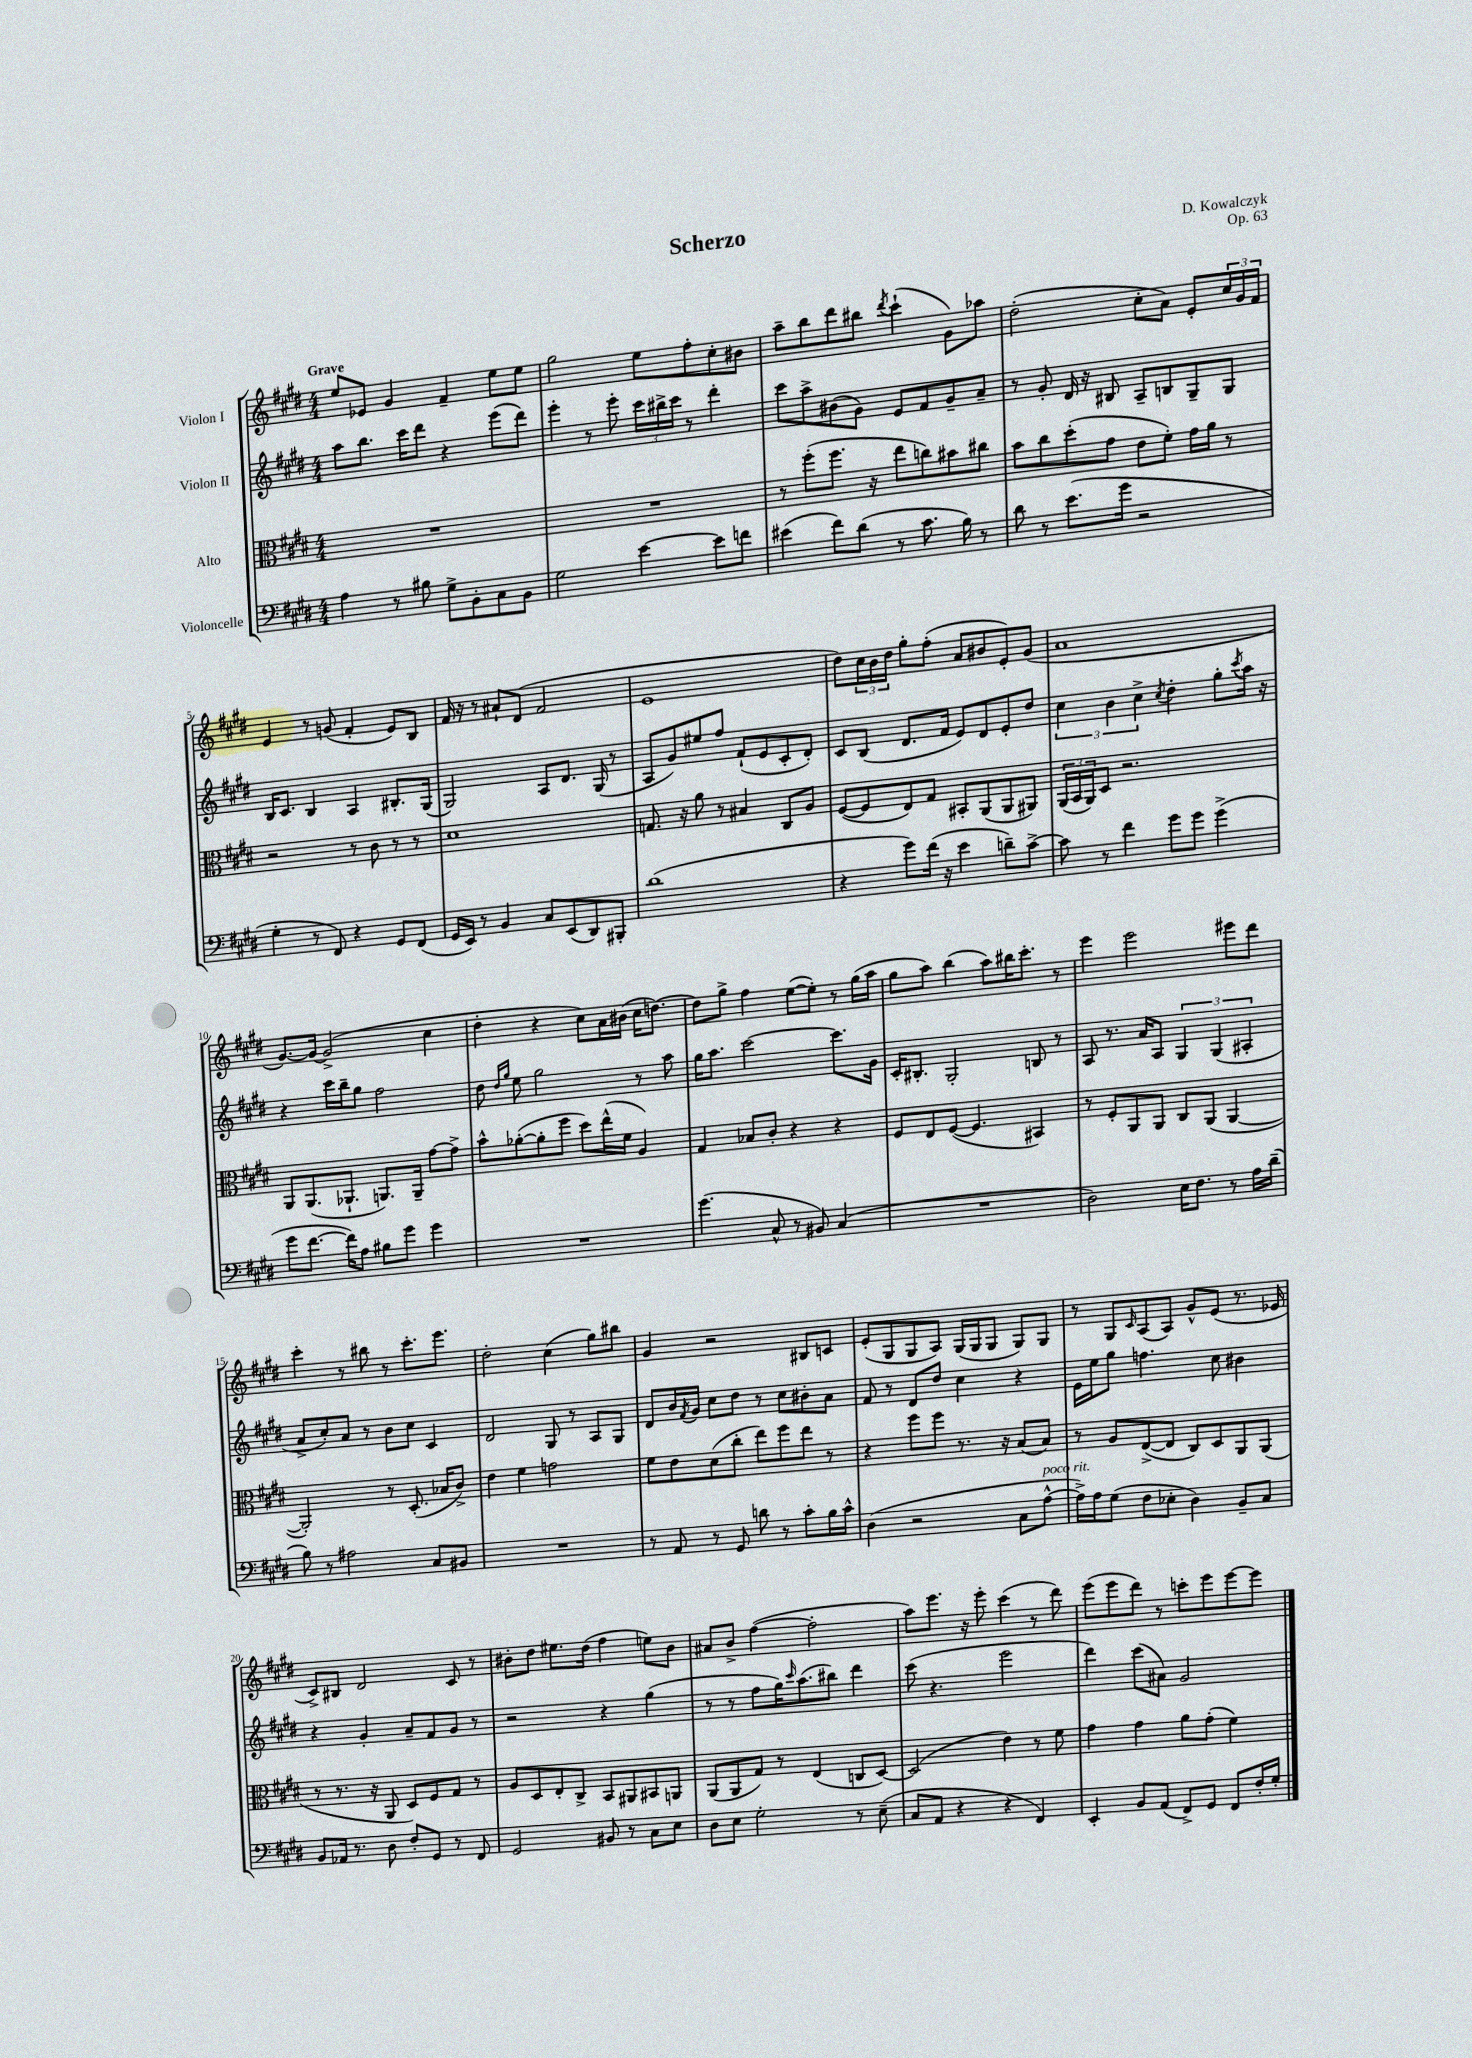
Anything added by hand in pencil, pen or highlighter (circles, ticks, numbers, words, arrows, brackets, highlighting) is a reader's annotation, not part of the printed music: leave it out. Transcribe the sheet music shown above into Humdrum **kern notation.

**kern	**kern	**kern	**kern
*staff4	*staff3	*staff2	*staff1
*clefF4	*clefC3	*clefG2	*clefG2
*k[f#c#g#d#]	*k[f#c#g#d#]	*k[f#c#g#d#]	*k[f#c#g#d#]
*M4/4	*M4/4	*M4/4	*M4/4
4A	1r	8aa	8ee
.	.	8.bb	8e-
8r	.	.	4g#
.	.	16ccc#	.
8B#	.	8ddd#	.
8G#^	.	4r	4f#~
8BB'	.	.	.
8C#	.	(8eee	8ee
8BB	.	8ddd#)	8ee
=	=	=	=
2G#	1r	4eee'	2gg#
.	.	8r	.
.	.	8eee'	.
[4e	.	24ccc#	8ee
.	.	24bb#^	.
.	.	24ccc#	.
.	.	8r	8ff#'
8e]	.	4ddd#'	8cc#'
8f	.	.	8b#
=	=	=	=
(4e#	8r	8ccc#	8aa~
.	(8ff#'	8aa^	8bb
8f#)	8.ff#	(8b#	8ddd#
(8d#	.	8g#)	8bb#
.	16r	.	.
.	.	.	8qddd#
8r	8ee	8e	(4ccc#`
8.c#	8cc)	8f#	.
.	8b#	8g#~	8g#)
16B)	.	.	.
8r	8cc#	8a~	8aa-
=	=	=	=
8d#	8b	8r	(2dd#'
8r	8cc#	8g#'	.
(8.e	(8dd#'	16d#	.
.	.	16r	.
.	8g#	8B#	.
16g#	.	.	.
2r	8e	8A~	8cc#'
.	8f#')	8B	8a)
.	16g#	8G#~	8e'
.	16a	.	.
.	8r	8G#	24cc#
.	.	.	24g#
.	.	.	24f#
=	=	=	=
4G#'	2r	16B	4e
.	.	8.c#	.
8r	.	4B	8r
8FF#)	.	.	(8g
4r	8r	4A	4f#'
.	8c#	.	.
8GG#	8r	8.B#'	8e)
(8FF#	8r	.	8B
.	.	(16G#	.
=	=	=	=
16GG#	1d#	2G#)	16f#
16EE)	.	.	16r
8r	.	.	8r
4BB	.	.	8a#`
.	.	.	(8d#
8C#	.	8A	2f#
(8EE	.	8.d#	.
8DD#)	.	.	.
.	.	(16G#	.
8BBB#'	.	8r	.
=	=	=	=
(1d#	8.G	8A	1e
.	.	8g#)	.
.	16r	.	.
.	8a	8ee#	.
.	8r	8ff#	.
.	4B#	(8f#`	.
.	.	8e	.
.	8C#	8c#'	.
.	8A	8d#')	.
=	=	=	=
4r	([8F#	8c#	8dd#)
.	8F#]	(8B	24cc#
.	.	.	24b
.	.	.	24dd#
8g#)	8E)	8.d#	8gg#'
(16f#	8G#	.	(8ff#'
16r	.	16f#	.
4e	8BB#'	8e)	8a
.	(8AA	8d#	8b#
8d~)	8AA	8e'	8e')
[8c#^	8AA#)	8dd#	(8g#
=	=	=	=
8c#]	(24AA	6cc#	1a
.	24BB	.	.
.	24AA)	.	.
8r	8D#	.	.
.	.	6b	.
4f#	2.r	.	.
.	.	6cc#^	.
.	.	8qcc#	.
8g#	.	4dd#'	.
8g#	.	.	.
(4g#^	.	8gg#'	.
.	.	8qccc#	.
.	.	16aa	.
.	.	16r	.
=	=	=	=
8g#	8AA	4r	[8.g#)
[8.f#	(8.AA	.	.
.	.	.	16g#_
.	.	16ccc#	(2g#^]
16f#])	8.AA-`	16bb~	.
8A	.	8gg#	.
8B#	8.AA)	2ff#	.
8g#	.	.	.
.	16AA~	.	.
4g#	[8g#	.	4cc#
.	8g#^]	.	.
=	=	=	=
1r	8b^^	8dd#	4dd#'
.	.	16qqdd#	.
.	.	16qqgg#	.
.	([8a-'	8ee	.
.	8a-']	2gg#	4r
.	8ff#	.	.
.	8dd#)	.	8cc#)
.	(16ee^^	.	16a
.	16f#	.	(16b#
.	4A)	8r	16cc#
.	.	.	[8.dd)
.	.	8aa	.
=	=	=	=
(4.g#	4G#	16gg#	8dd]
.	.	8.aa	.
.	.	.	8gg#^
.	8B-	[2ccc#	4ff#
8C#^^	8c#'	.	.
8r	4r	.	([8ee
8BB#)	.	.	8ee'])
(4C#	4r	8.ccc#]	8r
.	.	.	(16gg#
.	.	16g#	16aa
=	=	=	=
1r	8F#	16c#'	8gg#
.	.	8.B#'	.
.	8E	.	8aa)
.	([8F#	2G#'	(4bb
.	4.F#]	.	.
.	.	.	8aa)
.	.	.	16bb#
.	.	.	8.ccc#'
.	4BB#)	8B	.
.	.	8r	8r
=	=	=	=
2D#)	8r	8A	4eee
.	8F#'	8.r	.
.	8AA	.	2eee
.	.	16a	.
.	8AA	8A	.
16E	8C#	6G#	.
8.F#	.	.	.
.	(8AA	.	.
.	.	(6G#	.
8r	[4AA	.	8eee#
.	.	6A#'	.
16A	.	.	8ddd#
(16d#~	.	.	.
=	=	=	=
8B)	2AA'])	8a^	4ccc#'
8r	.	8cc#')	.
2A#	.	8a	8r
.	.	8r	8bb#
.	8r	8b	8r
.	(8.D#'	8cc#	8.ccc#'
8C#	.	4c#	.
.	16B-	.	8.eee
8BB#	8c#^)	.	.
=	=	=	=
1r	4e	2d#	2dd#'
.	4f#	.	.
.	2g	8G#	(4cc#
.	.	8r	.
.	.	8A	8gg#)
.	.	8G#	8bb#
=	=	=	=
8r	8f#	8d#	4g#
8AA	8e	16b	.
.	.	8qf#	.
.	.	16g#	.
8r	(8d#	8cc#	2r
8GG#	8cc#'	8dd#	.
8d	8ee)	8r	.
8r	8ff#	8cc#	.
8c#'	8ee	8b#'	8B#
16B	8r	8a	8c
16c#^^	.	.	.
=	=	=	=
(4D#	4r	8f#	(8e'
.	.	8r	8G#
2r	8ff#	8d#	8G#
.	8ff#	8dd#	8A)
.	8.r	4cc#	(16G#
.	.	.	16G#
.	.	.	8G#
.	16r	.	.
8C#	(8B	4r	8G#)
[8A^^	8B)	.	8G#
=	=	=	=
16A^])	8r	16e	8r
16A	.	16ee	.
(8G#	8A	8gg#	8G#
.	.	.	16qqc#
8F#	([8E^	4.ff	(8A
8E-'	8E]	.	8A)
4D#)	8C#)	.	8g#^^
.	8D#	8cc#	(8e
8BB~	8AA	4b#	8.r
8C#	(8AA	.	.
.	.	.	16e-
=	=	=	=
8BB	8r	4r	8c#^)
16AA-	8.r	.	8B#
8.r	.	.	.
.	.	4g#'	2d#
.	16r	.	.
8D#	8AA	.	.
8F#'	8D#)	8a~	.
8GG#	8F#	8f#	.
8r	8G#	8g#	8c#
8FF#	8r	8r	8r
=	=	=	=
2GG#	8A	2r	8b#'
.	8D#	.	8dd#
.	8E'	.	8.ee#
.	8C#^	.	.
.	.	.	(16dd#
8BB#	8BB	4r	4ff#
8r	8AA#	.	.
8C#	8BB#	(4gg#	8ee)
8E	8AA	.	8b#
=	=	=	=
8D#	(8AA	8r	8a#
8E	8AA	8r	8b^
2G#'	8G#)	8ff#	([4ff#
.	8r	16gg#)	.
.	.	16qqccc#	.
.	.	(8.aa	.
.	(4E	.	2ff#']
.	.	8bb#)	.
8r	8C	4ddd#	.
(8E~	[8D#)	.	.
=	=	=	=
8C#	(2D#]	(8ccc#	8aa)
8AA	.	4.r	8.eee
4r	.	.	.
.	.	.	16r
.	.	.	8eee'
4r	4e)	2eee	(4ccc#
4FF#)	8r	.	8r
.	8f#	.	8ddd#)
=	=	=	=
4EE'	4g#	4ddd#)	(8eee
.	.	.	8eee
8BB	4g#	(8ccc#	8ddd#)
(8AA	.	8a#)	8r
8FF#^)	8a	2g#	8ccc'
8GG#	(8g#'	.	8eee
8FF#	4f#)	.	[8eee
16F#'	.	.	8eee]
16G#'	.	.	.
==	==	==	==
*-	*-	*-	*-
